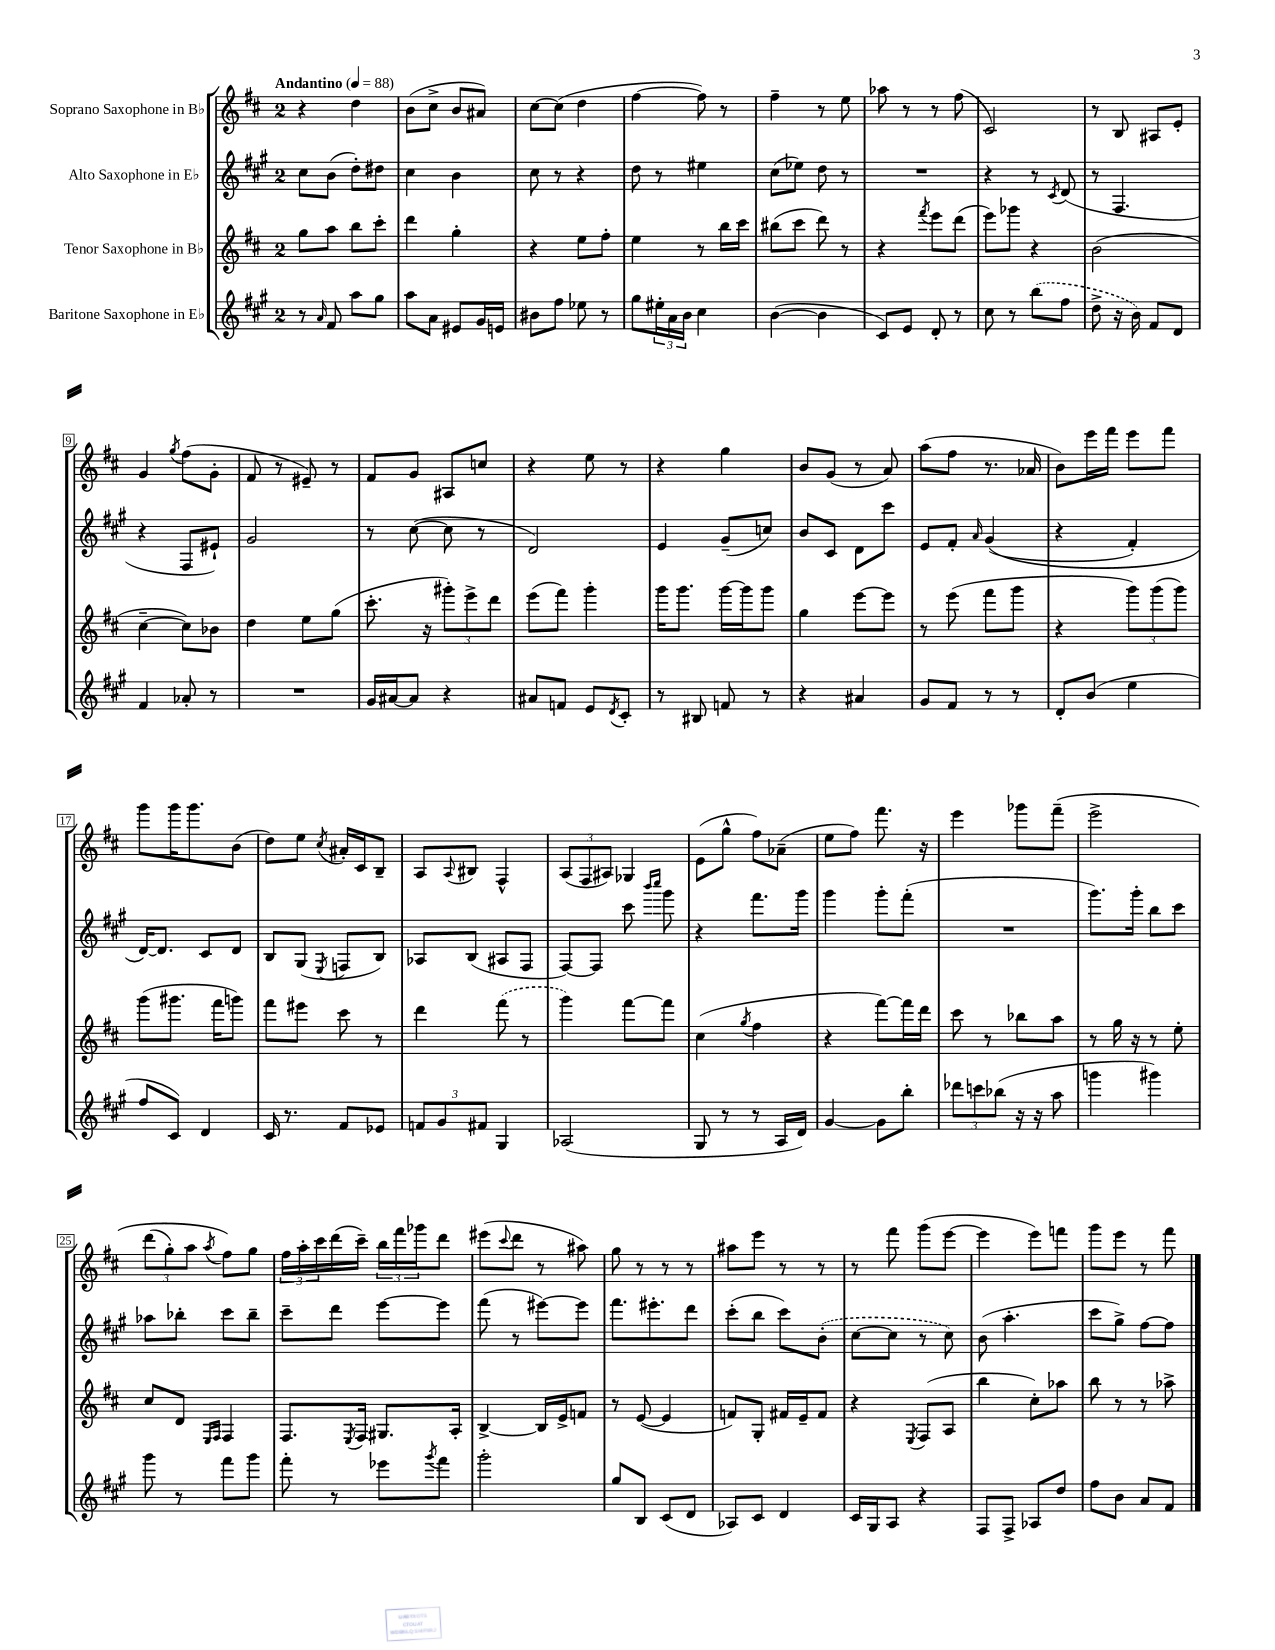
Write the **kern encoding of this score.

**kern	**kern	**kern	**kern
*staff4	*staff3	*staff2	*staff1
*clefG2	*clefG2	*clefG2	*clefG2
*k[f#c#g#]	*k[f#c#]	*k[f#c#g#]	*k[f#c#]
*M2/4	*M2/4	*M2/4	*M2/4
*MM88	*MM88	*MM88	*MM88
8r	8gg	8cc#	4r
16qqa	.	.	.
8f#	8aa	(8b	.
8aa	8bb	8dd')	4dd
8gg#	8ccc#'	8dd#	.
=	=	=	=
8aa	4ddd	4cc#	(8b
8a	.	.	8cc#^
8e#	4gg'	4b	8b
16g#	.	.	8a#)
16e	.	.	.
=	=	=	=
8b#	4r	8cc#	[8cc#
8ff#	.	8r	(8cc#]
8ee-	8ee	4r	4dd
8r	8ff#'	.	.
=	=	=	=
8gg#	4ee	8dd	[4ff#
24ee#'	.	8r	.
24a	.	.	.
24b	.	.	.
4cc#	8r	4ee#	8ff#])
.	16bb	.	8r
.	16ccc#	.	.
=	=	=	=
([4b	(8bb#	(8cc#	4ff#~
.	8ccc#	8ee-)	.
4b]	8ddd)	8dd	8r
.	8r	8r	8ee
=	=	=	=
8c#)	4r	2r	8aa-
8e	.	.	8r
.	8qfff#	.	.
8d'	8eee	.	8r
8r	(8ddd	.	(8ff#
=	=	=	=
8cc#	8eee)	4r	2c#)
8r	8ggg-	.	.
(8bb	4r	8r	.
.	.	8qc#	.
8ff#	.	(8d	.
=	=	=	=
8dd^	(2b	8r	8r
16r	.	4.F#	8B
16b)	.	.	.
8f#	.	.	8A#
8d	.	.	8e'
=	=	=	=
4f#	[4cc#~	4r	4g
.	.	.	8qgg
8a-'	8cc#])	8F#	(8ff#
8r	8b-	8e#`)	8g'
=	=	=	=
2r	4dd	2g#	8f#
.	.	.	8r
.	8ee	.	8e#~)
.	(8gg	.	8r
=	=	=	=
16g#	8.ccc#'	8r	8f#
[16a#	.	.	.
8a#]	.	([8cc#	8g
.	16r	.	.
4r	12ggg#')	8cc#]	8A#
.	12eee^	.	.
.	.	8r	8cc
.	12ddd	.	.
=	=	=	=
8a#	(8eee	2d)	4r
8f	8fff#)	.	.
8e	4ggg'	.	8ee
8qd	.	.	.
8c#'	.	.	8r
=	=	=	=
8r	16ggg	4e	4r
.	8.ggg	.	.
8B#	.	.	.
8f	[16ggg	(8g#~	4gg
.	16ggg]	.	.
8r	8ggg	8cc)	.
=	=	=	=
4r	4gg	8b	8b
.	.	8c#	(8g
4a#	[8eee	8d	8r
.	8eee]	8ccc#	8a)
=	=	=	=
8g#	8r	8e	(8aa
8f#	(8eee	8f#'	8ff#
.	.	16qqa	.
8r	8fff#	&((4g#	8.r
8r	8ggg	.	.
.	.	.	16a-
=	=	=	=
8d'	4r	4r	8b)
(8b	.	.	16eee
.	.	.	16fff#
4ee	12ggg)	4f#')	8eee
.	(12ggg	.	.
.	.	.	8fff#
.	12ggg)	.	.
=	=	=	=
8ff#	(8ggg	[16d&)	8ggg
.	.	8.d]	.
8c#)	8.ggg#	.	16ggg
.	.	.	8.ggg
4d	.	8c#	.
.	16fff#	.	.
.	8ggg)	8d	(8b
=	=	=	=
16c#	8fff#	8B	8dd)
8.r	.	.	.
.	8eee#	(8G#	8ee
.	.	8qE	8qcc#
8f#	8ccc#	8F	16a#'
.	.	.	16c#
8e-	8r	8B)	8B~
=	=	=	=
12f	4ddd	8A-	8A
12g#	.	.	.
.	.	.	8qqA
.	.	(8B	8B#
12f#	.	.	.
4G#	(8fff#	8A#	4F#^^
.	8r	8F#	.
=	=	=	=
(2A-	4ggg)	[8F#)	(12A
.	.	.	12F#
.	.	8F#]	.
.	.	.	12A#)
.	[8fff#	8ccc#	4G-
.	.	16qqbbb	.
.	.	16qqcccc#	.
.	8fff#]	8ggg#	.
=	=	=	=
8G#	(4cc#	4r	(8e
8r	.	.	8gg^^
.	8qgg	.	.
8r	4ff#	8.fff#	8ff#)
16A	.	.	(8a-~
16d)	.	16ggg#	.
=	=	=	=
[4g#	4r	4ggg#	8ee
.	.	.	8ff#)
8g#]	[8fff#)	8ggg#'	8.fff#
8bb'	16fff#]	(8fff#'	.
.	16ddd	.	16r
=	=	=	=
12ddd-	8ccc#	2r	4eee
12ccc	.	.	.
.	8r	.	.
(12bb-	.	.	.
16r	8bb-	.	8ggg-
16r	.	.	.
8aa	8aa	.	&(8fff#~
=	=	=	=
4ggg	8r	8.ggg#)	2eee^
.	16gg	.	.
.	16r	16ggg#'	.
4ggg#)	8r	8bb	.
.	8ee'	8ccc#	.
=	=	=	=
8ggg#	8cc#	8aa-	(12ddd
.	.	.	12gg')
8r	8d	8bb-'	.
.	.	.	12aa
.	16qqE	.	.
.	16qqF#	.	8qaa
8fff#	4F#	8ccc#	8ff#&)
8ggg#	.	8bb-~	8gg
=	=	=	=
8fff#'	8.F#	8ccc#~	24ff#
.	.	.	24aa'
.	.	.	24ccc#
8r	.	8ddd	(16ddd
.	8qE	.	.
.	16F#	.	16ccc#~)
8eee-	8.G#	[8eee	24bb
.	.	.	24fff#
.	.	.	24ggg-
8qggg#	.	.	.
8fff#	.	8eee]	8ddd
.	16A'	.	.
=	=	=	=
2ggg#'	[4B^	(8fff#	(8eee#
.	.	.	8qqccc#
.	.	8r	8ddd
.	16B]	[8eee#)	8r
.	16e^	.	.
.	8f	8eee#]	8aa#)
=	=	=	=
8gg#	8r	8.fff#	8gg
8B	([8e	.	8r
.	.	8.eee#'	.
(8c#	4e]	.	8r
8d	.	8ddd	8r
=	=	=	=
8A-)	8f)	(8ccc#'	8aa#
8c#	8G'	8bb	8eee
4d	16f#	8ccc#)	8r
.	16e~	.	.
.	8f#	(8b'	8r
=	=	=	=
16c#	4r	[8cc#	8r
16G#	.	.	.
8A	.	8cc#]	8fff#
.	8qE	.	.
4r	(8F#	8r	(8ggg
.	8A	8cc#)	[8eee
=	=	=	=
8F#	4bb	(8b	4eee]
8F#^	.	4.aa'	.
8A-	8cc#')	.	8eee)
8dd	8aa-	.	8fff
=	=	=	=
8ff#	8bb	8ccc#	8ggg
8b	8r	8gg#^)	8eee
8a	8r	[8ff#	8r
8f#	8aa-^	8ff#]	8fff#
==	==	==	==
*-	*-	*-	*-
